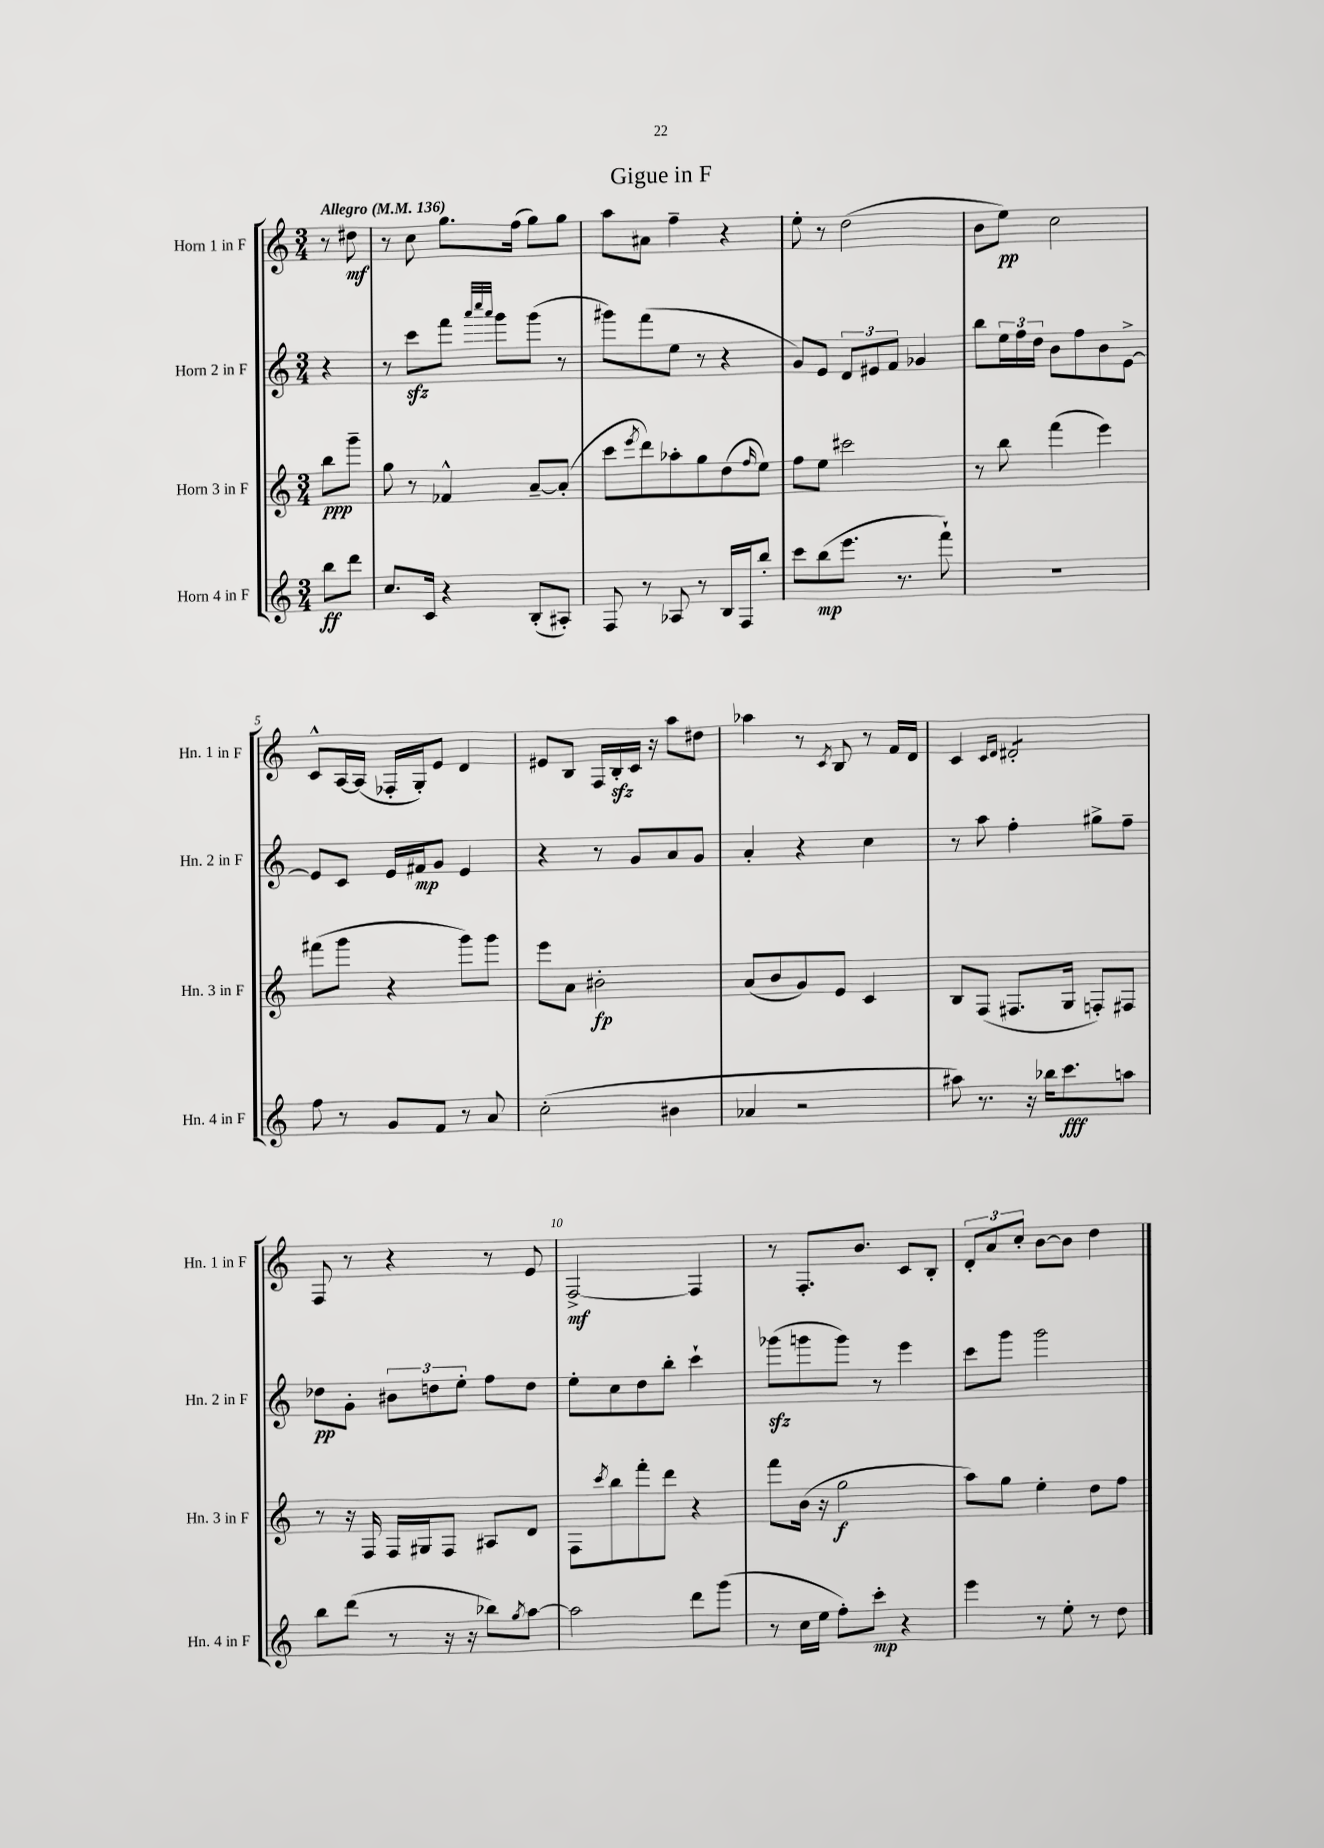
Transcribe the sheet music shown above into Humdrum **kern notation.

**kern	**kern	**kern	**kern
*staff4	*staff3	*staff2	*staff1
*clefG2	*clefG2	*clefG2	*clefG2
*k[]	*k[]	*k[]	*k[]
*M3/4	*M3/4	*M3/4	*M3/4
*MM136	*MM136	*MM136	*MM136
8bb	8bb	4r	8r
8ddd	8ggg~	.	8dd#
=	=	=	=
8.cc	8gg	8r	8r
.	8r	8ccc	8cc
16c	.	.	.
4r	4f-^^	8fff	8.gg
.	.	32qqaaa	.
.	.	32qqcccc	.
.	.	32qqaaa	.
.	.	8ggg	.
.	.	.	(16ff
(8B'	[8a~	(8ggg	8gg)
8A#')	(8a']	8r	8gg
=	=	=	=
8F	8ccc	8ggg#)	8aa
.	8qeee	.	.
8r	8ddd)	(8fff	8a#
8A-	8aa-'	8ee	4ff~
8r	8gg	8r	.
16B	(8dd	4r	4r
16F	.	.	.
.	16qqff	.	.
8bb'	8ee)	.	.
=	=	=	=
8ccc	8ff	8g)	8ee'
(8bb	8ee	8e	8r
8.eee	2ccc#	12d	(2dd
.	.	12e#	.
.	.	12f	.
8.r	.	.	.
.	.	4g-	.
8fff`)	.	.	.
=	=	=	=
2.r	8r	8bb	8b
.	8bb	24ee	8ee)
.	.	24ff	.
.	.	24dd	.
.	(4fff	8b	2cc
.	.	8ff	.
.	4eee)	8b	.
.	.	[8e^	.
=	=	=	=
8ff	(8fff#	8e]	8c^^
8r	8ggg	8c	[16A
.	.	.	(16A]
8g	4r	16e	16F-'
.	.	16f#	16G')
8f	.	8g	8e
8r	8ggg)	4e	4d
8a	8ggg	.	.
=	=	=	=
(2cc'	8eee	4r	8e#
.	8a	.	8B
.	2b#'	8r	16F
.	.	.	16B'
.	.	8g	16c
.	.	.	16r
4b#	.	8a	8aa
.	.	8g	8dd#
=	=	=	=
4a-	(8a	4a'	4aa-
.	8b	.	.
2r	8g)	4r	8r
.	.	.	8qc
.	8e	.	8B
.	4c	4cc	8r
.	.	.	16f
.	.	.	16d
=	=	=	=
8aa#)	8B	8r	4c
8.r	(8F	8aa	.
.	.	.	16qqc
.	.	.	16qqd
.	8.F#	4ff'	2d#'
16r	.	.	.
16bb-	.	.	.
8.ccc	16G	.	.
.	8F')	8gg#^	.
8aa	8F#	8ff~	.
=	=	=	=
8bb	8r	8dd-	8F
(8ddd	16r	8g'	8r
.	16F	.	.
8r	16F	12b#	4r
.	16G#	.	.
.	.	12dd	.
16r	8F	.	.
.	.	12ee'	.
16r	.	.	.
8bb-)	8A#	8ff	8r
8qgg	.	.	.
[8aa	8d	8dd	8e
=	=	=	=
2aa]	8F	8ee'	[2F^
.	8qccc	.	.
.	8bb	8cc	.
.	8fff'	8dd	.
.	8ddd	8bb'	.
8ddd	4r	4ccc`	4F]
(8ggg	.	.	.
=	=	=	=
8r	8fff	(8ggg-	8r
16cc	(16b	8ggg	8.F'
16ee	16r	.	.
8ff')	2gg	8ggg)	.
.	.	.	8.b
8ccc'	.	8r	.
4r	.	4eee	8c
.	.	.	8B'
=	=	=	=
4eee	8aa)	8ccc	12d'
.	.	.	12a
.	8gg	8ggg	.
.	.	.	12cc'
8r	4ee'	2ggg	[8b
8ee'	.	.	8b]
8r	8dd	.	4dd
8dd	8ff	.	.
==	==	==	==
*-	*-	*-	*-
